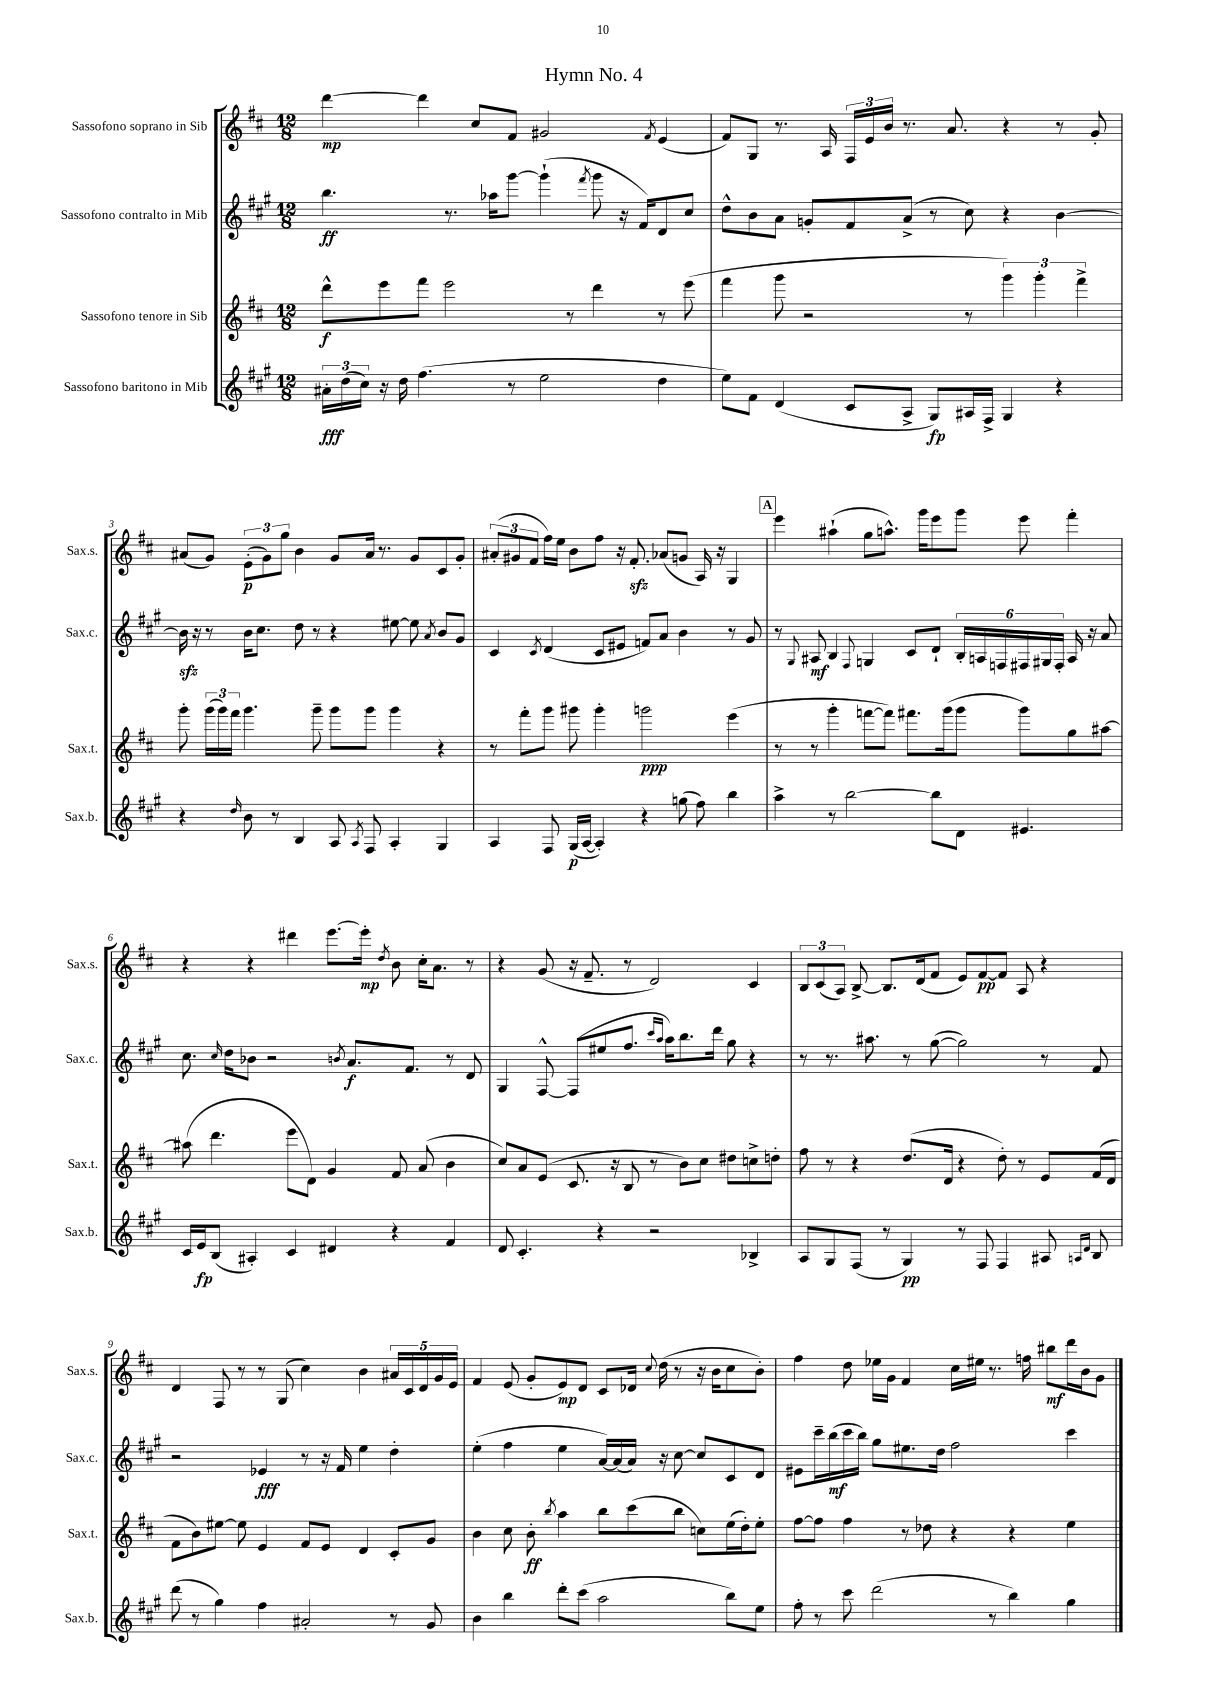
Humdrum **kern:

**kern	**kern	**kern	**kern
*staff4	*staff3	*staff2	*staff1
*clefG2	*clefG2	*clefG2	*clefG2
*k[f#c#g#]	*k[f#c#]	*k[f#c#g#]	*k[f#c#]
*M12/8	*M12/8	*M12/8	*M12/8
24a#'	8ddd^^	4.bb	[4ddd
(24dd	.	.	.
24cc#)	.	.	.
16r	8eee	.	.
16dd	.	.	.
(4.ff#	8fff#	.	4ddd]
.	2eee	8.r	.
.	.	.	8cc#
.	.	16aa-	.
8r	.	[8ggg#	8f#
2ee	.	(4ggg#`]	2g#
.	8r	.	.
.	.	8qfff#	.
.	4ddd	8ggg#	.
.	.	16r	.
.	.	16f#)	.
.	.	.	8qf#
4dd	8r	8d	(4e
.	(8eee	8cc#	.
=	=	=	=
8ee)	4fff#	8dd^^	8f#)
8f#	.	8b	8G
(4d	8ggg	8a	8.r
.	2r	8g'	.
.	.	.	16A
8c#	.	8f#	24F#
.	.	.	24e
.	.	.	24b
8A^	.	(8a^	8.r
8G#)	.	8r	.
.	.	.	8.a
16A#	8r	8cc#)	.
16F#^	.	.	.
4G#	6ggg)	4r	4r
.	6ggg'	.	.
4r	.	[4b	8r
.	6fff#^	.	.
.	.	.	8g'
=	=	=	=
4r	8ggg'	16b]	(8a#
.	.	16r	.
.	(24ggg	8r	8g)
.	24ggg)	.	.
.	24fff#	.	.
16qqdd	.	.	.
8b	4.ggg	16b	(12e'
.	.	8.cc#	.
.	.	.	12g)
8r	.	.	.
.	.	.	12gg
4B	.	8dd	4b
.	8ggg~	8r	.
8A	8ggg	4r	8g
8qA	.	.	.
8F#	8ggg	.	16a#
.	.	.	8.r
4A'	4ggg	[8ee#	.
.	.	8ee#]	8g
.	.	8qa	.
4G#	4r	8b	8c#
.	.	8g#	8g'
=	=	=	=
4A	8r	4c#	(12a#'
.	.	.	12g#
.	8fff#'	.	.
.	.	.	12f#
.	.	8qc#	.
8F#	8ggg	(4d	16ff#)
.	.	.	16ee
(16G#	8ggg#	.	8b
[16A	.	.	.
4A'])	4ggg#'	8c#	8ff#
.	.	8e#	16r
.	.	.	8.f#'
4r	2ggg	8f)	.
.	.	8a	(8a-
(8gg	.	4b	8g
8ff#)	.	.	16A)
.	.	.	16r
4bb	(4eee	8r	4G
.	.	8g#	.
=	=	=	=
4aa^	8r	8r	4eee
.	.	8qqG#	.
.	8r	8A#	.
8r	4ggg'	4B	(4aa#`
[2bb	.	.	.
.	.	8qqF#	.
.	[8fff	4G	8gg
.	8fff])	.	8.aa^^)
.	8.fff#	8c#	.
.	.	.	16ggg
8bb]	.	8d`	8eee
.	(16ggg	.	.
8d	8ggg	24B'	8ggg
.	.	24A	.
.	.	24F	.
4.e#	8ggg)	24F#	8eee
.	.	24G#	.
.	.	24F#'	.
.	8gg	16A	4fff#'
.	.	16r	.
.	[8aa#	8a	.
=	=	=	=
16c#	(8aa#]	8.cc#	4r
16e	.	.	.
(8B	4.ddd	.	.
.	.	16qqcc#	.
.	.	16dd	.
4A#')	.	8b-	4r
.	.	2r	.
4c#	8eee	.	4ddd#
.	8d)	.	.
4d#	4g	.	[8.eee
.	.	8qb	.
.	.	8.a	.
.	.	.	16eee']
.	.	.	8qdd
4r	8f#	.	8b
.	.	8.f#	.
.	(8a	.	16cc#'
.	.	.	8.a
4f#	4b	8r	.
.	.	8d	8r
=	=	=	=
8d	8cc#)	4G#	4r
4.c#'	8a	.	.
.	(8e	[8F#^^	(8g
.	8.c#	(8F#]	16r
.	.	.	8.f#~
4r	.	8ee#	.
.	16r	.	.
.	8B	8.ff#	8r
2r	8r	.	2d)
.	.	16qqccc#	.
.	.	16qqaa	.
.	.	16aa)	.
.	8b)	8.bb	.
.	8cc#	.	.
.	.	16ddd	.
.	8dd#	8gg#	.
4B-^	8cc^	4r	4c#
.	8dd'	.	.
=	=	=	=
8A	8ff#	8r	12B
.	.	.	(12c#
8G#	8r	8.r	.
.	.	.	12A)
(8F#	4r	.	[8B^
.	.	8.aa#	.
8r	.	.	8.B]
4G#)	(8.dd	8r	.
.	.	.	(16d
.	.	([8gg#	8f#
.	16d	.	.
8r	4r	2gg#])	8e)
8F#	.	.	[8f#
4F#	8dd')	.	8f#]
.	8r	.	8A
8A#	8e	8r	4r
16qqA	.	.	.
16qqd	.	.	.
8B	(16f#	8f#	.
.	16d	.	.
=	=	=	=
(8ddd	8f#	2r	4d
8r	8b)	.	.
4gg#)	[8ee#	.	8F#
.	8ee#]	.	8r
4ff#	4e	4e-	8r
.	.	.	(8G
2a#'	8f#	8r	4cc#)
.	8e	16r	.
.	.	16f#	.
.	4d	4ee	4b
8r	8c#'	4dd'	20a#
.	.	.	20c#
.	.	.	20d
8g#	8g	.	.
.	.	.	20g
.	.	.	20e
=	=	=	=
4b	4b	(4ee'	4f#
4bb	8cc#	4ff#	(8e
.	8b'	.	8g'
.	8qbb	.	.
8ddd'	4aa	4ee	8e)
(8ccc#	.	.	8d
2aa	8bb	[16a)	8c#
.	.	(16a]	.
.	(8ccc#	16a)	16d-
.	.	.	8qqcc#
.	.	16r	(16dd
.	8bb	[8cc#	8r
.	8cc)	8cc#]	16r
.	.	.	16b
8bb)	(16ee	8c#	8cc#
.	16dd')	.	.
8ee	8ee'	8d	8b')
=	=	=	=
8ff#'	[8ff#	8e#	4ff#
8r	8ff#]	16ccc#~	.
.	.	(16bb	.
8ccc#	4ff#	16ccc#	8dd
.	.	16bb)	.
(2ddd	.	8gg#	16ee-
.	.	.	16g
.	8r	8.ee#	4f#
.	8dd-	.	.
.	.	16dd	.
.	4r	2ff#	16cc#
.	.	.	16ee#
8r	.	.	8.r
4bb)	4r	.	.
.	.	.	16ff
.	.	.	8bb#
4gg#	4ee	4ccc#	16ddd
.	.	.	16b
.	.	.	8g
==	==	==	==
*-	*-	*-	*-
